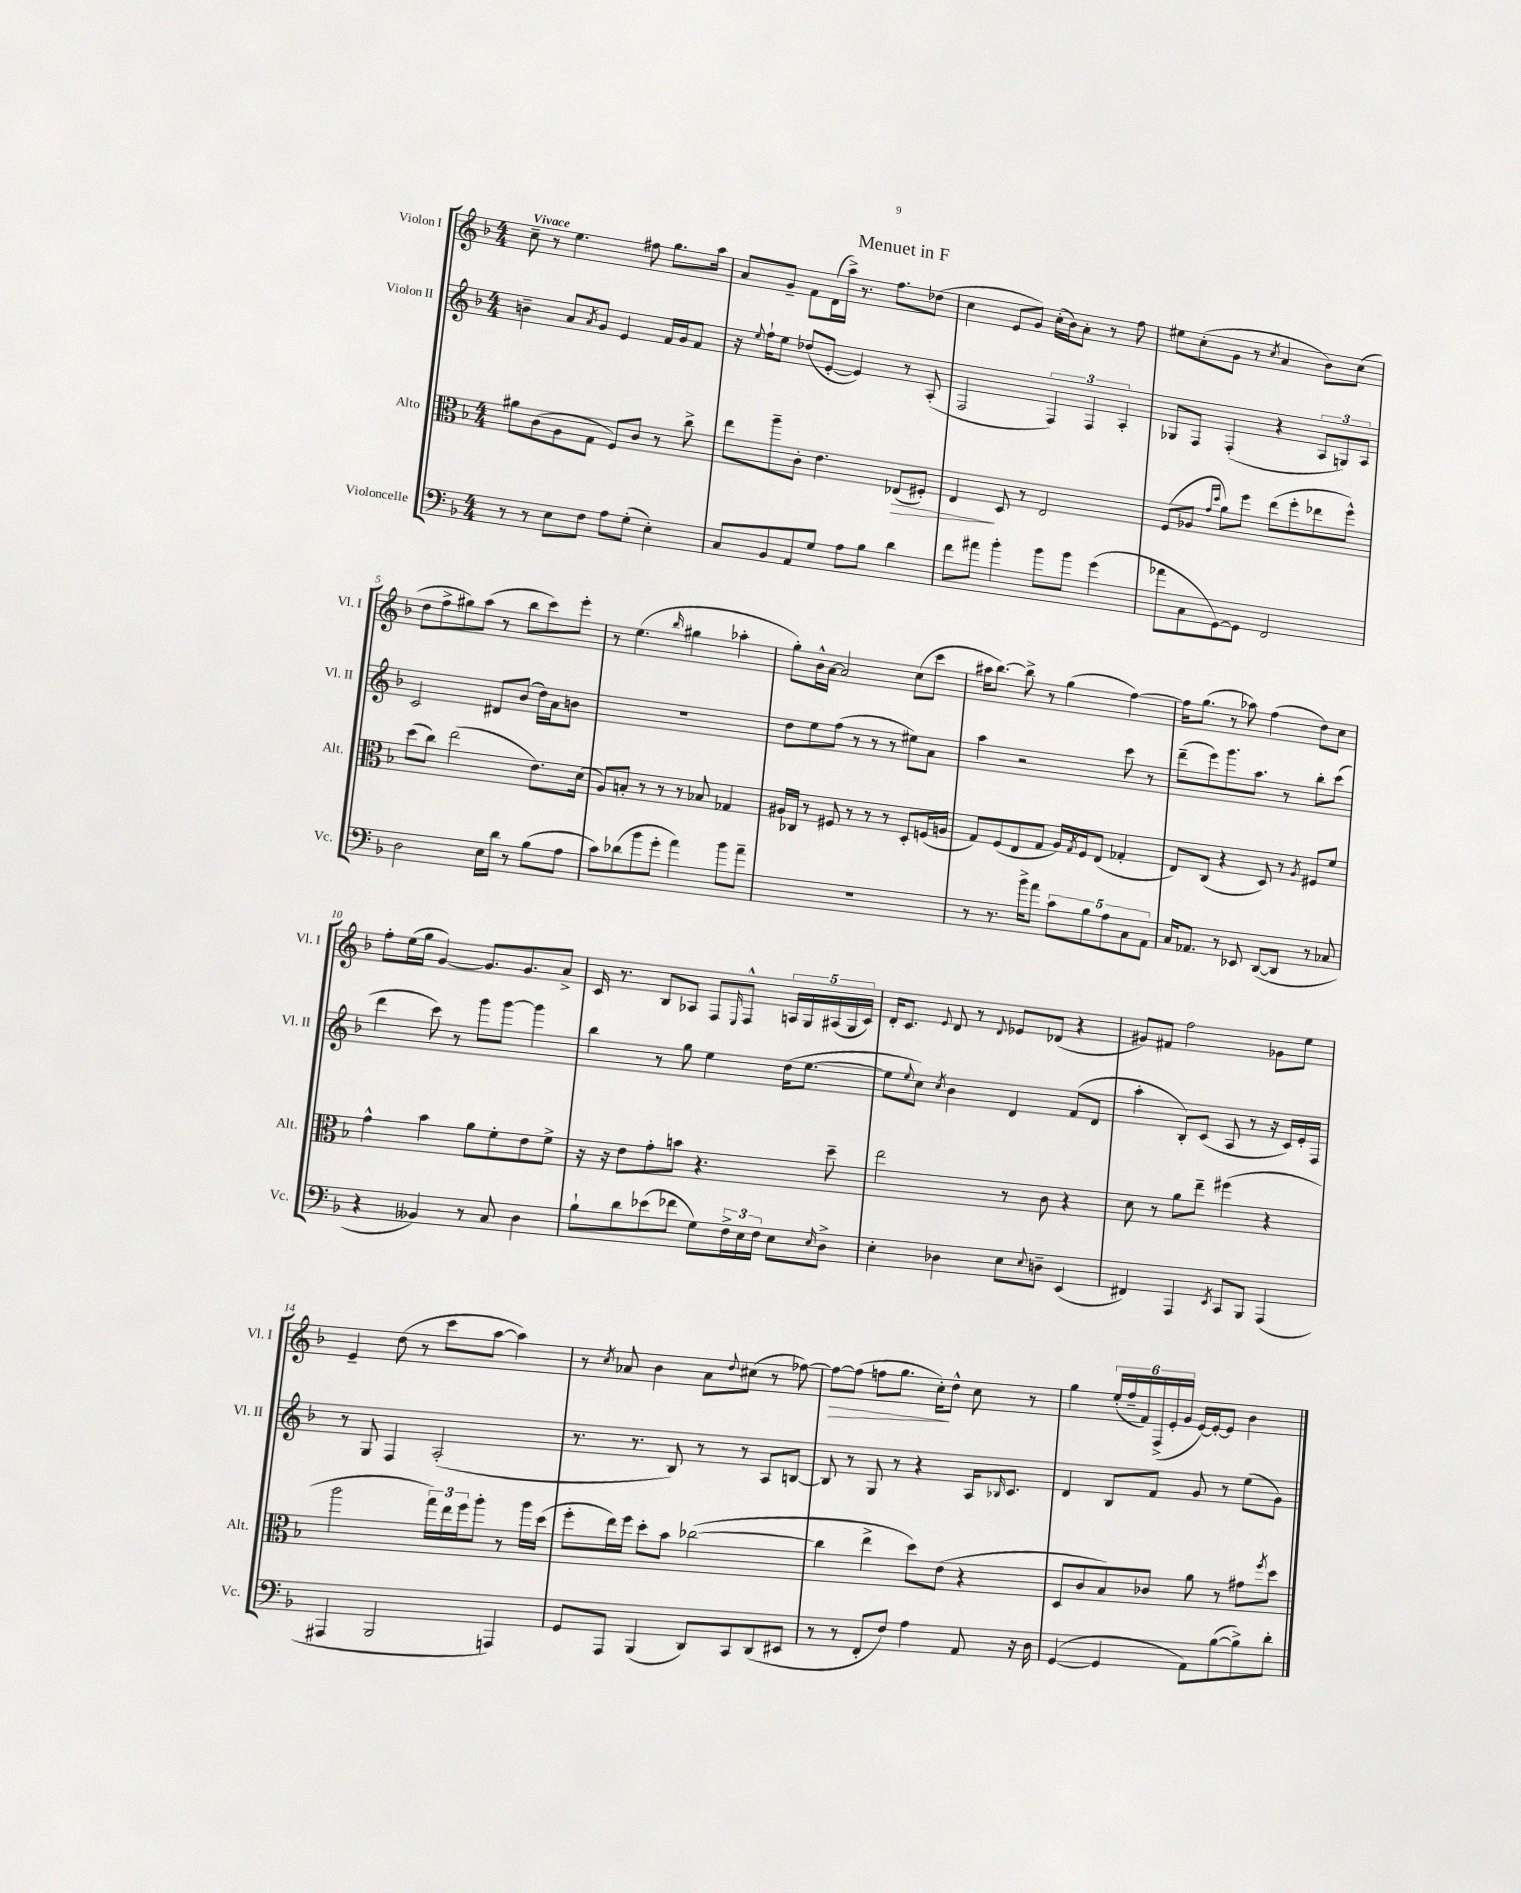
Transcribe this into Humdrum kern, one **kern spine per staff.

**kern	**kern	**dynam	**kern	**kern	**dynam
*part4	*part3	*part3	*part2	*part1	*part1
*staff4	*staff3	*staff3	*staff2	*staff1	*staff1
*I"Violoncelle	*I"Alto	*	*I"Violon II	*I"Violon I	*
*I'Vc.	*I'Alt.	*	*I'Vl. II	*I'Vl. I	*
*clefF4	*clefC3	*	*clefG2	*clefG2	*
*k[b-]	*k[b-]	*	*k[b-]	*k[b-]	*
*M4/4	*M4/4	*	*M4/4	*M4/4	*
=1	=1	=1	=1	=1	=1
!	!	!	!	!LO:TX:a:B:t=Vivace	!
8r	8a#X\L	.	4bn~\	8cc~\	.
8r	(8c\	.	.	8r	.
8E\L	8A\	.	8a/L	4.ee\	.
.	.	.	8qa/	.	.
8F\J	8G\J	.	8g/J	.	.
8A\L	8F/L)	.	4e/	.	.
(8G'\J	8c/J	.	.	8ff#X\	.
4E'\)	8r	.	16f/LL	8.gg\L	.
.	.	.	16g/J	.	.
.	8cc^\	.	8f/J	.	.
.	.	.	.	16aa\Jk	.
=2	=2	=2	=2	=2	=2
8C/L	8ee\L	.	16r	8a/L	.
.	.	.	8qqee/	.	.
.	.	.	16ff`\KL	.	.
8BB-/	8aa~\	.	8ee\J	8g~/J	.
8AA/	8c'\J	.	(8dd-X/L	8f\L	.
8G/J	4.e\	.	[8e'/J	(16d\L	.
.	.	.	.	16aa^\JJ)	.
8A\L	.	.	4e/])	8.r	.
8B-\J	.	.	.	.	.
.	.	.	.	8.ff\L	.
!	!	!LO:HP:b	!	!	!
4d\	(8E-X/L	>	8r	.	.
.	8F#X'/J)	.	(8A'/	(8dd-X\J	.
=3	=3	=3	=3	=3	=3
8f\L	4E/	.	2F/	4cc\	.
8a#X\J	.	.	.	.	.
4b-'\	8D/	]	.	8e/L	.
.	8r	.	.	8g/J)	.
8b-\L	2E/	.	6F/)	(16cc'\LL	.
.	.	.	.	16b-\J)	.
8b-\J	.	.	.	8a'\J	.
.	.	.	6F/	.	.
(4g\	.	.	.	8r	.
.	.	.	6A'/	.	.
.	.	.	.	8ff\	.
=4	=4	=4	=4	=4	=4
8a-X\L	(8F/L	.	8G-X/L	8ee#X\L	.
8C\	8A-X/J	.	8F/J	(8cc'\	.
.	16qqg/LL	.	.	.	.
.	16qqdd/JJ	.	.	.	.
[8GG\)	8a\L)	.	(4F'/	8g\J	.
8GG\J]	8ff\J	.	.	8r	.
.	.	.	.	8qcc/	.
2FF/	(8ee\L	.	4r	4a/	.
.	8ff'\	.	.	.	.
.	8ee-X\	.	12A/L	8b-\L)	.
.	.	.	12Gn/)	.	.
.	8ff^^\J)	.	.	(8cc\J	.
.	.	.	12A/J	.	.
!!LO:LB:g=z
=5	=5	=5	=5	=5	=5
2D\	(8dd\L	.	2c/	8dd\L	.
.	8cc\J)	.	.	8ff^\	.
.	(2ee\	.	.	8gg#X\)	.
.	.	.	.	(8aa\J	.
16E\LL	.	.	8d#X/L	8r	.
16d\JJ	.	.	.	.	.
8r	.	.	(8b-/J	8bb-\L	.
(8B-\L	8.e\L)	.	16dd\LL)	8ccc\)	.
.	.	.	16a\J	.	.
8A\J	.	.	8bn\J	8eee'\J	.
.	(16d\Jk	.	.	.	.
=6	=6	=6	=6	=6	=6
8c\L)	8A/L)	.	1r	8r	.
(8d-X\	8Bn'/J	.	.	(4.ee\	.
8b-\	8r	.	.	.	.
8g'\J	8r	.	.	.	.
.	.	.	.	16qqbb-/	.
4a\)	8r	.	.	4gg#X\	.
.	8B-X/	.	.	.	.
8b-\L	4G-X/	.	.	4aa-X'\	.
8a~\J	.	.	.	.	.
=7	=7	=7	=7	=7	=7
1r	16A#X/LL	.	8dd\L	8gg'\L)	.
.	16C-X/JJ	.	.	.	.
.	8r	.	8ee\	16b-^^\L	.
.	.	.	.	[16a\JJ	.
.	8F#X/	.	(8ff\J	2a/]	.
.	8r	.	8r	.	.
.	8r	.	8r	.	.
.	8r	.	8r	.	.
.	8D'/L	.	8ee#X\L)	(8cc\L	.
.	(16Fn/L	.	8a\J	8ccc\J	.
.	16An/JJ	.	.	.	.
=8	=8	=8	=8	=8	=8
8r	8G/L)	.	4aa\	16aa#X\KL	.
.	.	.	.	[8.bb-\J)	.
8.r	(8F/	.	.	.	.
.	8E/	.	2r	8bb-^\]	.
16b-^\KL	.	.	.	.	.
8a\J	8G/J	.	.	8r	.
10c\L	16A/LL)	.	.	(4gg\	.
.	8qG/	.	.	.	.
.	16F/J	.	.	.	.
10B-\	.	.	.	.	.
.	(8E/J	.	.	.	.
10A\	.	.	.	.	.
.	4G-X'/	.	8ccc\	[4ff\)	.
10C\	.	.	.	.	.
.	.	.	8r	.	.
10AA\J	.	.	.	.	.
=9	=9	=9	=9	=9	=9
16C/KL	8E/L)	.	(8ddd~\L	16ff\KL]	.
8.AA-X/J	.	.	.	(8.gg\J	.
.	(8C/J	.	8eee\)	.	.
8r	4r	.	8.ggg\	8r	.
8EE-X/	.	.	.	8aa-X\)	.
.	.	.	8.aa\J	.	.
([8DD/L	8D/)	.	.	(4ff\	.
8DD/J]	8r	.	8r	.	.
.	8qA/	.	.	.	.
8r	8F#X/L	.	8bb-'\L	8dd\L)	.
8C-X/	8f/J	.	(8ccc\J	8cc\J	.
!!LO:LB:g=z
=10	=10	=10	=10	=10	=10
4r	4g^^\	.	4ddd\	8ff'\L	.
.	.	.	.	(16ee\L	.
.	.	.	.	16gg\JJ	.
4BB--X/)	4b-\	.	8ccc\)	[4g/)	.
.	.	.	8r	.	.
8r	8a\L	.	8ggg\L	8.g/L]	.
8C/	8f'\	.	[8ggg\J	.	.
.	.	.	.	8.g/	.
4D\	8e\	.	4ggg\]	.	.
.	8f^\J	.	.	8a^/J	.
=11	=11	=11	=11	=11	=11
8B-`\L	16r	.	4bb-\	16c/	.
.	16r	.	.	8.r	.
8d\	8e\L	.	.	.	.
(8e-X\	8g'\	.	8r	8B-/L	.
8f-X\J	8bn\J	.	8gg\	8A-X/J	.
8G\L)	4.r	.	4ee\	8F/L	.
.	.	.	.	16qqE/	.
24F^\L	.	.	.	8F^^/J	.
24E\	.	.	.	.	.
24F\JJ	.	.	.	.	.
8E\L	.	.	(16dd\KL	20An/LL	.
.	.	.	.	20G/	.
.	.	.	[8.ee\J	.	.
.	.	.	.	(20A#X/	.
16qqE/	.	.	.	.	.
8D^\J	8dd~\	.	.	.	.
.	.	.	.	20G/	.
.	.	.	.	20c/JJ)	.
=12	=12	=12	=12	=12	=12
4E'\	2ee\	.	8ee\L]	16d'/KL	.
.	.	.	.	8.c/J	.
.	.	.	8qqee/	.	.
.	.	.	8cc\J)	.	.
.	.	.	8qcc/	8qqe/	.
4D-X\	.	.	4b-\	8d/	.
.	.	.	.	8r	.
.	.	.	.	8qqd/	.
8E\L	8r	.	4d/	8e-X/L	.
8qqE/	.	.	.	.	.
8Dn~\J	8c\	.	.	(8d-X/J	.
(4EE/	4r	.	(8f/L	4r	.
.	.	.	8d/J	.	.
=13	=13	=13	=13	=13	=13
4FF#X/)	8d\	.	4aa'\	8g#X/L)	.
.	8r	.	.	8f#X/J	.
4AAA/	8a\L	.	8B-'/L)	2ff\	.
.	8ee~\J	.	(8c/J	.	.
8qEE/	.	.	.	.	.
8CC/L	(4ff#X\	.	8A/	.	.
8BBB-/J	.	.	8r	.	.
(4AAA/	4r	.	16r	8g-X\L	.
.	.	.	16c/LL)	.	.
.	.	.	16e'/	8ee\J	.
.	.	.	16F/JJ	.	.
!!LO:LB:g=z
=14	=14	=14	=14	=14	=14
4AAA#X/	2aa\	.	8r	4e~/	.
.	.	.	8G/	.	.
2BBB-/	.	.	4F/	(8dd\	.
.	.	.	.	8r	.
.	24gg\LL)	.	(2A'/	8ccc\L	.
.	24ee\	.	.	.	.
.	24ff\J	.	.	.	.
.	8aa'\J	.	.	[8aa\J	.
4AAAn/)	8r	.	.	4aa\])	.
.	16aa\LL	.	.	.	.
.	(16dd\JJ	.	.	.	.
=15	=15	=15	=15	=15	=15
8GG/L	8ff'\L	.	8.r	8r	.
.	.	.	.	8qcc/	.
8AAA/J	16ee\L)	.	.	8a-X/	.
.	16ff\JJ	.	8.r	.	.
(4BBB-/	8dd'\L	.	.	4b-\	.
.	8b-\J	.	8B-/)	.	.
8DD/L)	([2cc-X\	.	8r	8a-\L	.
.	.	.	.	8qqdd/	.
8CC/	.	.	8r	(8cc#X\J	.
(8DD/	.	.	8A/L	8r	.
8EE#X/J	.	.	[8Bn/J	[8ff-X\)	.
=16	=16	=16	=16	=16	=16
!	!	!	!	!	!LO:HP:b
8r	4cc-\]	.	8B/]	8ff-\L_	>
8r	.	.	8r	(8ff-\J]	.
8FF'/L	4ee^\	.	8G/	8ffn\L	.
8F/J)	.	.	8r	8.gg\J	.
4A\	8dd\L)	.	4r	.	.
.	.	.	.	16cc'\KL)	.
.	(8e\J	.	.	8dd^^\J	]
8AA/	4r	.	16A/KL	8cc\	.
.	.	.	16qqB-X/	.	.
.	.	.	8.c/J	.	.
16r	.	.	.	8r	.
16D\	.	.	.	.	.
=17	=17	=17	=17	=17	=17
([4GG/	8D/L	.	4d/	4gg\	.
.	8c/	.	.	.	.
4GG/]	8B-/)	.	8B-/L	(24ee'/LL	.
.	.	.	.	24ff~/	.
.	.	.	.	24f/)	.
.	8c-X/J	.	8f/J	(24F^/	.
.	.	.	.	24e'/	.
.	.	.	.	24g/JJ	.
8AA\L)	8a\	.	8g/	[16e/LL)	.
.	.	.	.	16e'/J_	.
([8B-\	8r	.	8r	8e/J]	.
8B-^\])	8g#X\L	.	(8ee\L	4b-\	.
.	8qff/	.	.	.	.
8d'\J	8dd\J	.	8g\J)	.	.
==	==	==	==	==	==
*-	*-	*-	*-	*-	*-
